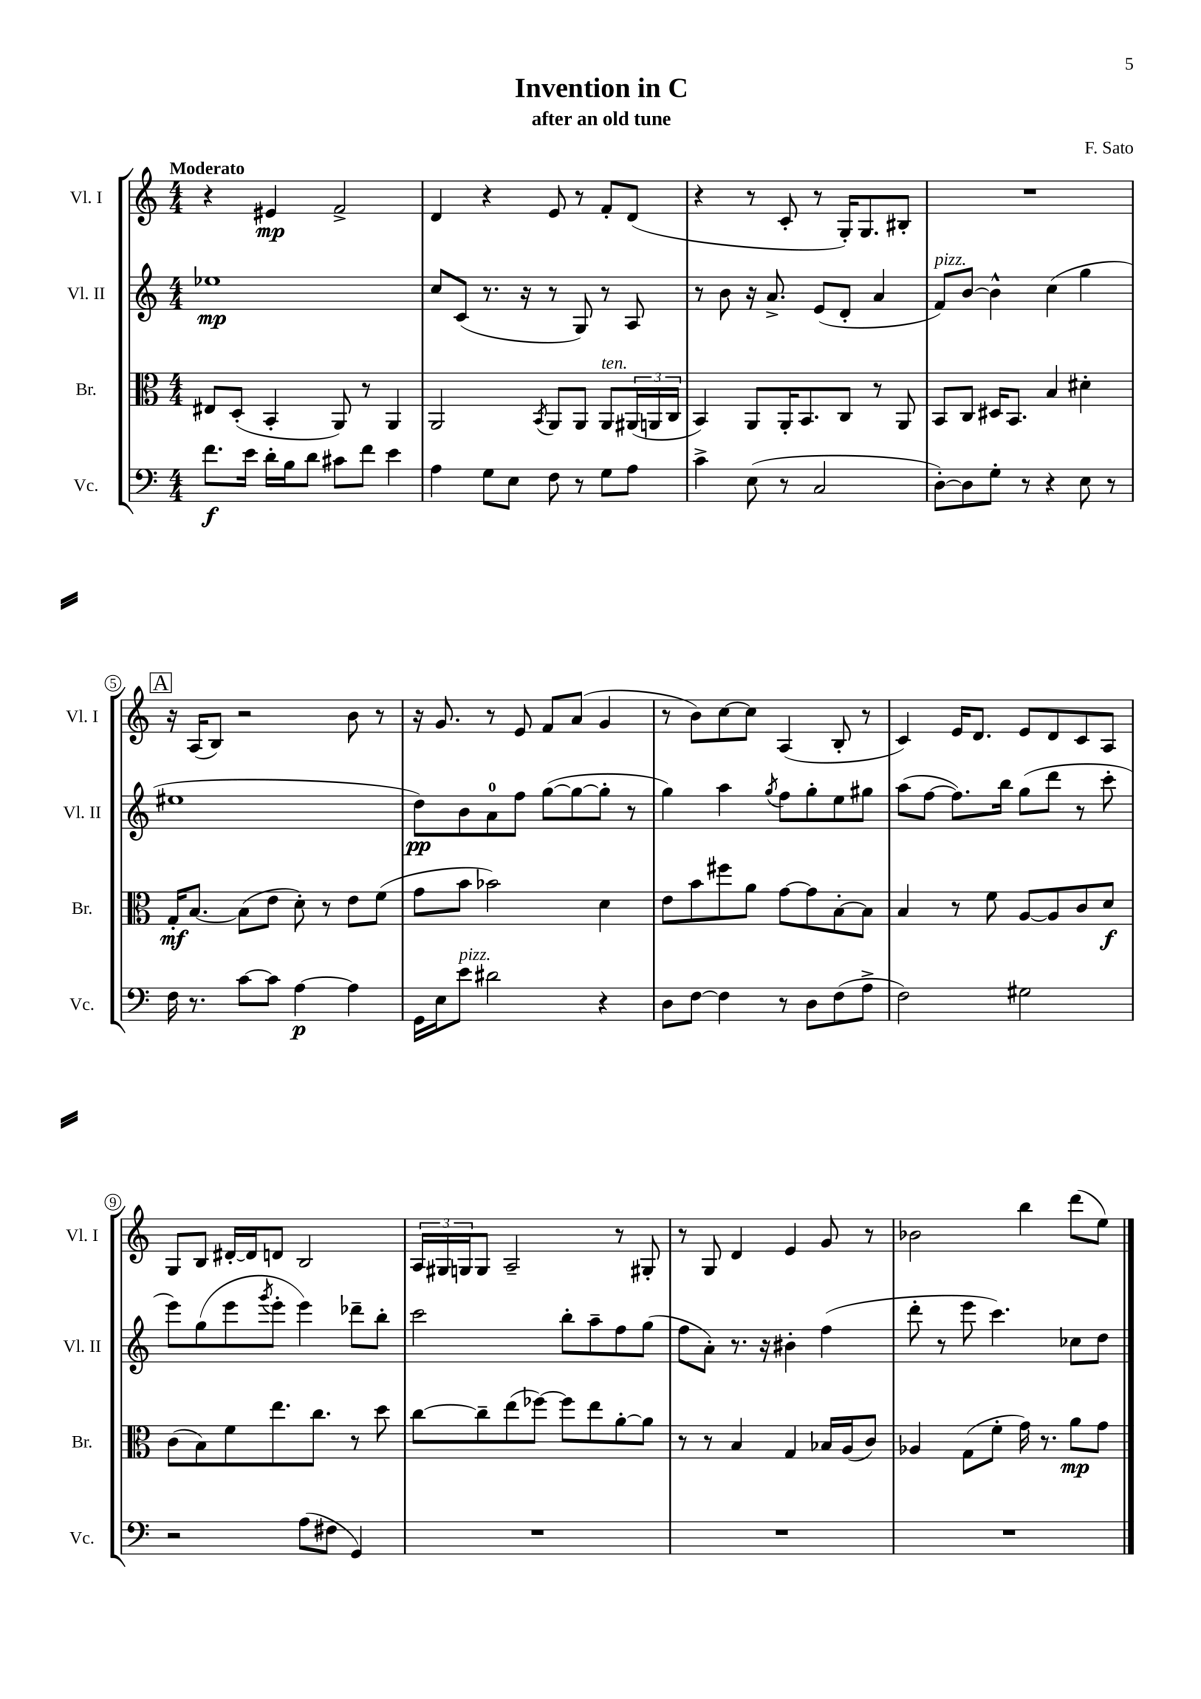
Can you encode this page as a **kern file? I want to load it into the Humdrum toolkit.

**kern	**dynam	**kern	**dynam	**kern	**dynam	**kern	**dynam
*part4	*part4	*part3	*part3	*part2	*part2	*part1	*part1
*staff4	*staff4	*staff3	*staff3	*staff2	*staff2	*staff1	*staff1
*I"Vc.	*	*I"Br.	*	*I"Vl. II	*	*I"Vl. I	*
*I'Vc.	*	*I'Br.	*	*I'Vl. II	*	*I'Vl. I	*
*clefF4	*	*clefC3	*	*clefG2	*	*clefG2	*
*k[]	*	*k[]	*	*k[]	*	*k[]	*
*M4/4	*	*M4/4	*	*M4/4	*	*M4/4	*
=1	=1	=1	=1	=1	=1	=1	=1
!	!	!	!	!	!	!LO:TX:a:B:t=Moderato	!
8.f\L	f	8E#X/L	.	1ee-X	mp	4r	.
.	.	(8D'/J	.	.	.	.	.
16e\Jk	.	.	.	.	.	.	.
16d'\LL	.	4BB'/	.	.	.	4e#X/	mp
16B\J	.	.	.	.	.	.	.
8d\J	.	.	.	.	.	.	.
8c#X\L	.	8AA/)	.	.	.	2f^/	.
8f\J	.	8r	.	.	.	.	.
4e\	.	4AA/	.	.	.	.	.
=2	=2	=2	=2	=2	=2	=2	=2
4A\	.	2AA/	.	8cc/L	.	4d/	.
.	.	.	.	(8c/J	.	.	.
8G\L	.	.	.	8.r	.	4r	.
8E\J	.	.	.	.	.	.	.
.	.	.	.	16r	.	.	.
.	.	8qBB/	.	.	.	.	.
8F\	.	8AA/L	.	8r	.	8e/	.
8r	.	8AA/J	.	8G/)	.	8r	.
!	!	!LO:TX:a:i:t=ten.	!	!	!	!	!
8G\L	.	8AA/L	.	8r	.	8f'/L	.
8A\J	.	(24AA#X/L	.	8A/	.	(8d/J	.
.	.	24AAn/	.	.	.	.	.
.	.	24C/JJ	.	.	.	.	.
=3	=3	=3	=3	=3	=3	=3	=3
4c^\	.	4BB/)	.	8r	.	4r	.
.	.	.	.	8b\	.	.	.
(8E\	.	8AA/L	.	16r	.	8r	.
.	.	.	.	8.a^/	.	.	.
8r	.	16AA'/K	.	.	.	8c'/	.
.	.	8.BB/	.	.	.	.	.
2C/	.	.	.	(8e/L	.	8r	.
.	.	8C/J	.	8d'/J	.	16G'/KL)	.
.	.	.	.	.	.	8.G/	.
.	.	8r	.	4a/	.	.	.
.	.	8AA/	.	.	.	8B#X'/J	.
=4	=4	=4	=4	=4	=4	=4	=4
!	!	!	!	!LO:TX:a:i:t=pizz.	!	!	!
[8D'\L)	.	8BB/L	.	8f/L)	.	1r	.
8D\]	.	8C/J	.	[8b/J	.	.	.
8G'\J	.	16D#X/KL	.	4b^^\]	.	.	.
.	.	8.BB/J	.	.	.	.	.
8r	.	.	.	.	.	.	.
4r	.	4B/	.	(4cc\	.	.	.
8E\	.	4d#X'\	.	4gg\	.	.	.
8r	.	.	.	.	.	.	.
!!LO:LB:g=z
!!LO:REH:place=s1:t=A
=5	=5	=5	=5	=5	=5	=5	=5
16F\	.	16G'/KL	mf	1ee#X	.	16r	.
8.r	.	[8.B/J	.	.	.	(16A/KL	.
.	.	.	.	.	.	8B/J)	.
[8c\L	.	(8B\L]	.	.	.	2r	.
8c\J]	.	8e\J	.	.	.	.	.
[4A\	p	8d'\)	.	.	.	.	.
.	.	8r	.	.	.	.	.
4A\]	.	8e\L	.	.	.	8b\	.
.	.	(8f\J	.	.	.	8r	.
=6	=6	=6	=6	=6	=6	=6	=6
16GG\LL	.	8g\L	.	8dd\L)	pp	16r	.
16E\J	.	.	.	.	.	8.g/	.
!LO:TX:a:i:t=pizz.	!	!	!	!	!	!	!
8e\J	.	8b\J	.	8b\	.	.	.
2d#X\	.	2b-X\)	.	8a\	.	8r	.
.	.	.	.	8ff\J	.	8e/	.
.	.	.	.	([8gg\L	.	8f/L	.
.	.	.	.	8gg\_	.	(8a/J	.
4r	.	4d\	.	8gg'\J]	.	4g/	.
.	.	.	.	8r	.	.	.
=7	=7	=7	=7	=7	=7	=7	=7
8D\L	.	8e\L	.	4gg\)	.	8r	.
[8F\J	.	8b\	.	.	.	8b\L)	.
4F\]	.	8ff#X\	.	4aa\	.	[8cc\	.
.	.	8a\J	.	.	.	8cc\J]	.
.	.	.	.	8qgg/	.	.	.
8r	.	[8g\L	.	8ff\L	.	(4A/	.
8D\L	.	8g\]	.	8gg'\	.	.	.
(8F\	.	[8B'\	.	8ee\	.	8B'/	.
8A^\J	.	8B\J]	.	8gg#X\J	.	8r	.
=8	=8	=8	=8	=8	=8	=8	=8
2F\)	.	4B/	.	(8aa\L	.	4c/)	.
.	.	.	.	[8ff\J	.	.	.
.	.	8r	.	8.ff\L])	.	16e/KL	.
.	.	.	.	.	.	8.d/J	.
.	.	8f\	.	.	.	.	.
.	.	.	.	16bb\Jk	.	.	.
2G#X\	.	[8A/L	.	(8gg\L	.	8e/L	.
.	.	8A/]	.	8ddd\J	.	8d/	.
.	.	8c/	.	8r	.	8c/	.
.	.	8d/J	f	8ccc'\	.	8A/J	.
!!LO:LB:g=z
=9	=9	=9	=9	=9	=9	=9	=9
2r	.	(8c\L	.	8eee\L)	.	8G/L	.
.	.	8B\)	.	(8gg\	.	8B/J	.
.	.	8f\	.	8eee\	.	[16d#X'/LL	.
.	.	.	.	.	.	16d#/J]	.
.	.	.	.	8qggg/	.	.	.
.	.	8.ee\	.	8eee'\J	.	8dn/J	.
(8A\L	.	.	.	4eee\)	.	2B/	.
.	.	8.cc\J	.	.	.	.	.
8F#X\J	.	.	.	.	.	.	.
4GG/)	.	8r	.	8ddd-X~\L	.	.	.
.	.	8dd\	.	8bb'\J	.	.	.
=10	=10	=10	=10	=10	=10	=10	=10
1r	.	[8cc\L	.	2ccc\	.	24A/LL	.
.	.	.	.	.	.	24G#X/	.
.	.	.	.	.	.	24Gn/J	.
.	.	8cc~\]	.	.	.	8G/J	.
.	.	(8ee\	.	.	.	2A~/	.
.	.	[8ff-X\J)	.	.	.	.	.
.	.	8ff-\L]	.	8bb'\L	.	.	.
.	.	8ee\	.	8aa~\	.	.	.
.	.	[8a'\	.	8ff\	.	8r	.
.	.	8a\J]	.	(8gg\J	.	8G#X'/	.
=11	=11	=11	=11	=11	=11	=11	=11
1r	.	8r	.	8ff\L	.	8r	.
.	.	8r	.	8a'\J)	.	8G/	.
.	.	4B/	.	8.r	.	4d/	.
.	.	.	.	16r	.	.	.
.	.	4G/	.	4b#X'\	.	4e/	.
.	.	16B-X/LL	.	(4ff\	.	8g/	.
.	.	(16A/J	.	.	.	.	.
.	.	8c/J)	.	.	.	8r	.
=12	=12	=12	=12	=12	=12	=12	=12
1r	.	4A-X/	.	8ddd'\	.	2b-X\	.
.	.	.	.	8r	.	.	.
.	.	(8G\L	.	8eee\	.	.	.
.	.	8f'\J	.	4.ccc\)	.	.	.
.	.	16g\)	.	.	.	4bb\	.
.	.	8.r	.	.	.	.	.
.	.	8a\L	mp	8cc-X\L	.	(8ddd\L	.
.	.	8g\J	.	8dd\J	.	8ee\J)	.
==	==	==	==	==	==	==	==
*-	*-	*-	*-	*-	*-	*-	*-
